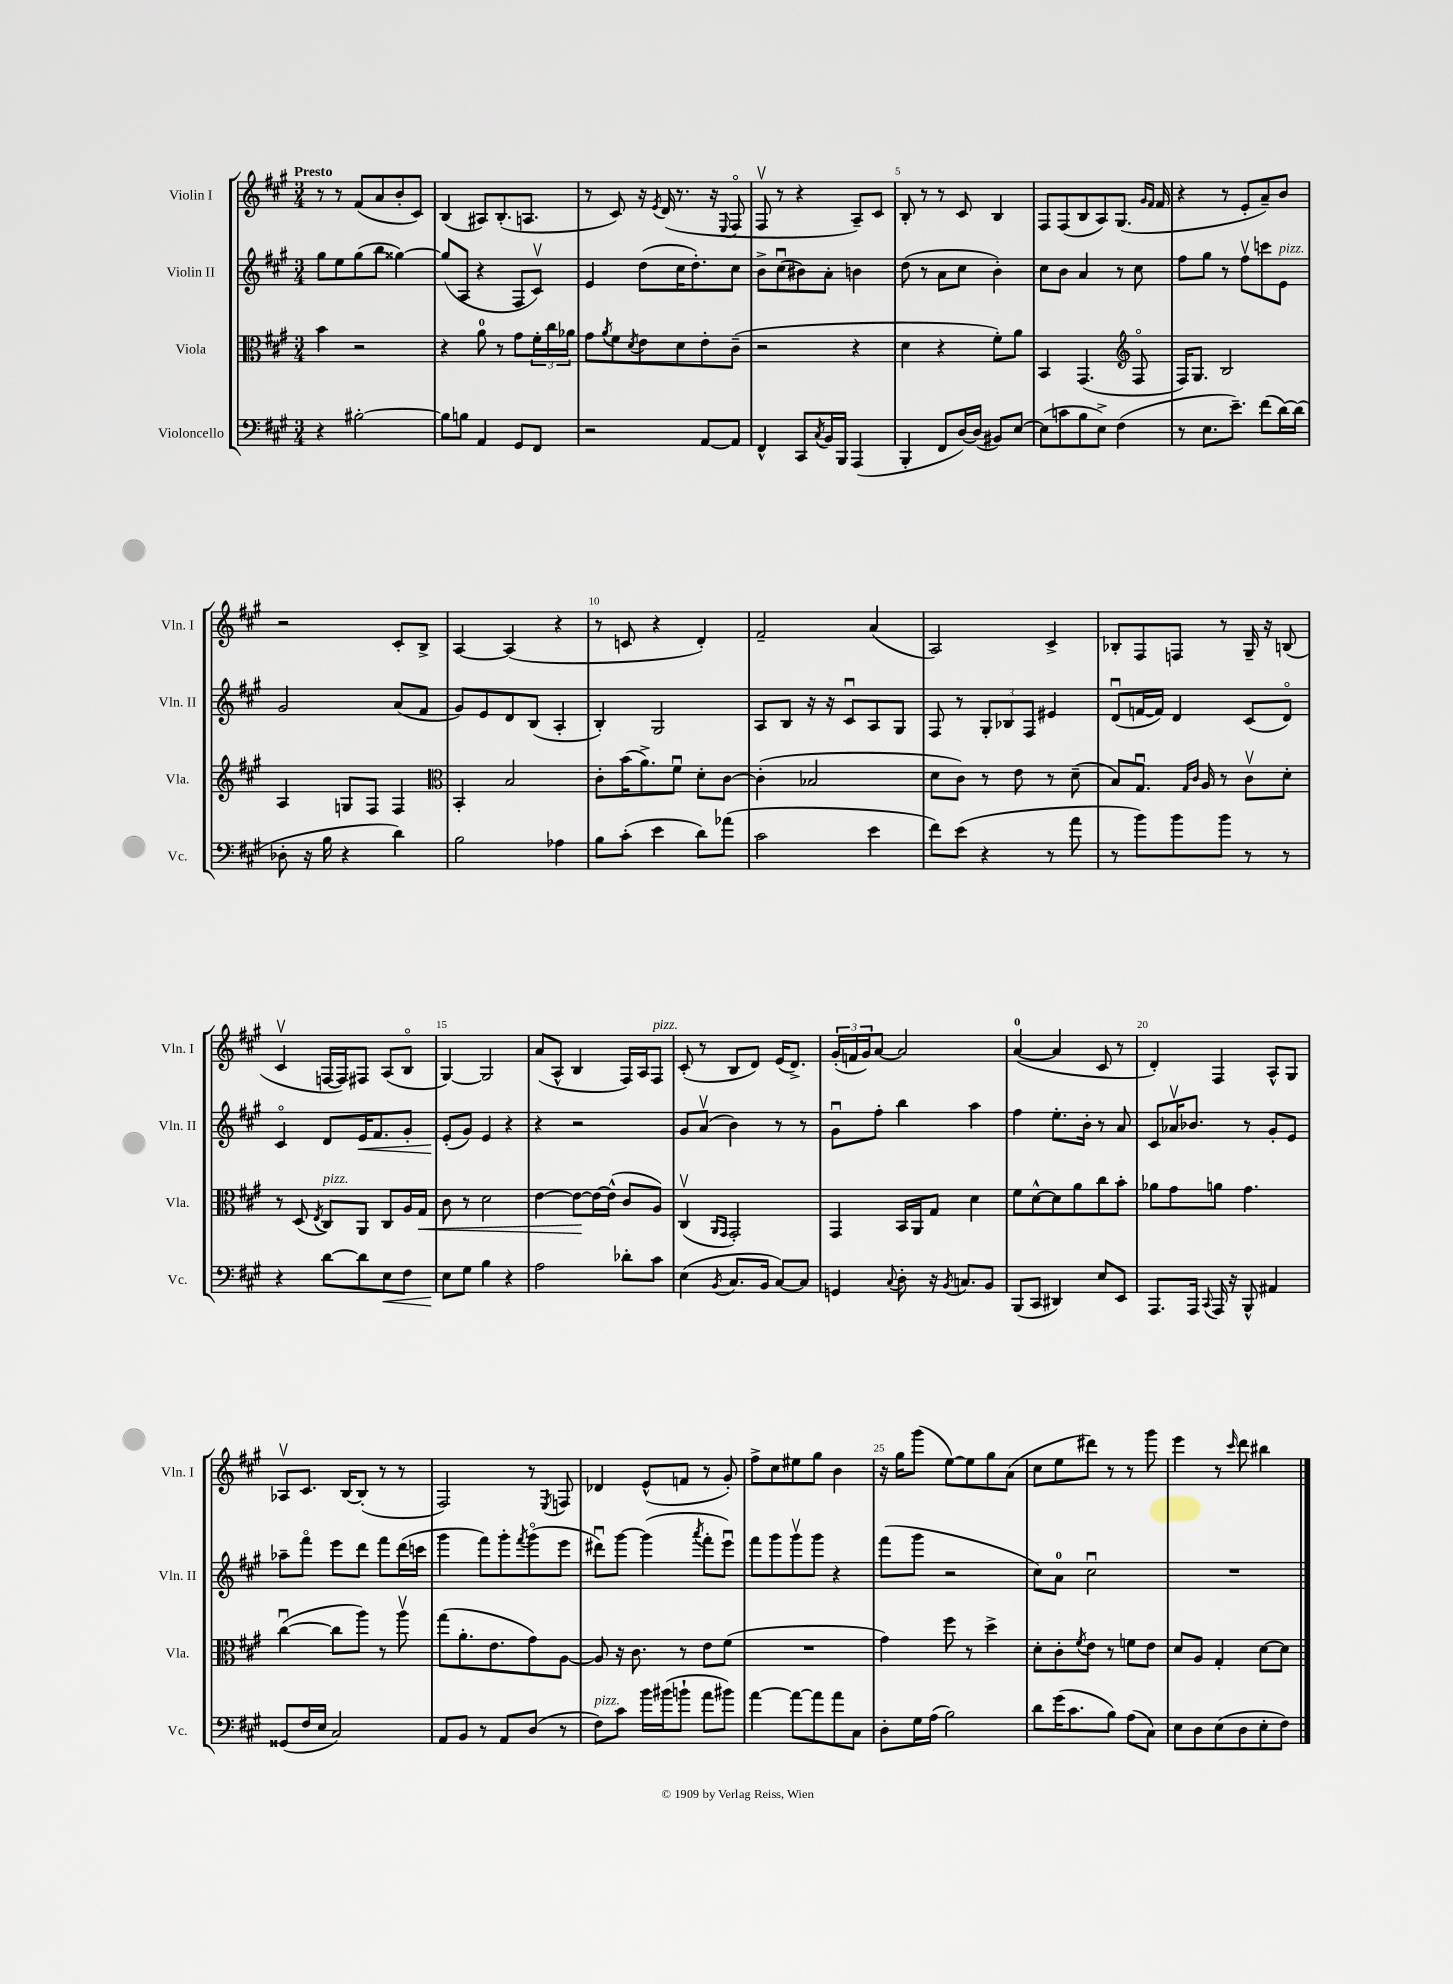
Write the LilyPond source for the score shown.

<<
\new StaffGroup <<
\new Staff = "s0" \with { instrumentName = "Violin I" shortInstrumentName = "Vln. I" } {
    \clef treble \key a \major \numericTimeSignature \time 3/4 \tempo "Presto"
    r8 r8 fis'8( a'8 b'8-. cis'8) |
    b4( ais8) b8.-.( a8. |
    r8 cis'8) r16 \acciaccatura { e'8 } d'16( r8. r16 \appoggiatura { e8 } fis8\flageolet |
    fis8\upbow r8 r4 a8--) cis'8 |
    b8-. r8 r8 cis'8 b4 |
    fis8 fis8( b8 a8) gis8.( \grace { gis'16 fis'16 } fis'16 |
    r4 r8 e'8-. a'8--) b'8 |
    r2 cis'8-. b8-> |
    a4~ a4( r4 |
    r8 c'8 r4 d'4-.) |
    fis'2-- a'4( |
    a2) cis'4-> |
    bes8-. fis8 f8 r8 gis16-- r16 b8( |
    cis'4\upbow f16~ f16) fis8 a8( b8\flageolet |
    gis4~) gis2 |
    a'8( a8-^ b4 fis16) a16 fis8^\markup { \italic "pizz." } |
    cis'8-.( r8 b8 d'8) e'16( d'8.->) |
    \tuplet 3/2 { gis'16-.( f'16 gis'16) } a'8~ a'2 |
    a'4-0~( a'4 cis'8 r8 |
    d'4-.) fis4 a8-^ gis8 |
    aes8\upbow cis'8. b16~ b8-.( r8 r8 |
    fis2) r8 \acciaccatura { e8 } f8 |
    des'4 e'8-^( f'8 r8 gis'8-.) |
    fis''8-> cis''8 eis''8 gis''8 b'4 |
    r16 gis''16 gis'''8( e''8~) e''8 gis''8 a'8( |
    cis''8 e''8 dis'''8) r8 r8 gis'''8 |
    e'''4 r8 \grace { cis'''16 } d'''8 bis''4 \bar "|." |
}
\new Staff = "s1" \with { instrumentName = "Violin II" shortInstrumentName = "Vln. II" } {
    \clef treble \key a \major \numericTimeSignature \time 3/4
    gis''8 e''8 gis''8( b''8 gisis''4~) |
    gisis''8( a8 r4 fis8 cis'8\upbow) |
    e'4 d''8( cis''16 d''8.-.) cis''8 |
    b'8-> cis''8\downbow( bis'8) a'8-. b'4 |
    d''8( r8 a'8 cis''8 b'4-.) |
    cis''8 b'8 a'4 r8 cis''8 |
    fis''8 gis''8 r8 fis''8\upbow c'''8 e'8^\markup { \italic "pizz." } |
    gis'2 a'8( fis'8 |
    gis'8) e'8 d'8 b8( a4-. |
    b4-.) gis2 |
    a8 b8 r16 r16 cis'8\downbow a8 gis8 |
    fis8 r8 \tuplet 3/2 { gis8-. bes8 fis8 } eis'4 |
    d'8\downbow( f'16~ f'16) d'4 cis'8( d'8\flageolet) |
    cis'4\flageolet d'8 e'16\< fis'8. gis'8-. |
    e'8-.\!( gis'8) e'4 r4 |
    r4 r2 |
    gis'8 a'8\upbow( b'4) r8 r8 |
    gis'8\downbow fis''8-. b''4 a''4 |
    fis''4 e''8.-. b'16-. r8 a'8 |
    cis'8 aes'16\upbow bes'8. r8 gis'8-. e'8 |
    aes''8-- fis'''8\flageolet e'''8 d'''8 fis'''8 d'''16( c'''16 |
    gis'''4 fis'''8) gis'''8-. \acciaccatura { fis'''8 } gis'''8\flageolet( e'''8 |
    dis'''8\downbow) gis'''8~ gis'''4( \acciaccatura { a'''8 } fis'''8-. e'''8\downbow) |
    fis'''8 gis'''8 gis'''8\upbow gis'''8 r4 |
    fis'''8( gis'''8 r2 |
    cis''8) a'8-0 cis''2\downbow |
    R2. \bar "|." |
}
\new Staff = "s2" \with { instrumentName = "Viola" shortInstrumentName = "Vla." } {
    \clef alto \key a \major \numericTimeSignature \time 3/4
    b'4 r2 |
    r4 a'8-0 r8 gis'8 \tuplet 3/2 { fis'16-. cis''16 aes'16 } |
    gis'8 \acciaccatura { a'8 } fis'8 \acciaccatura { d'8 } e'8 d'8 e'8-. cis'8--( |
    r2 r4 |
    d'4 r4 fis'8-.) a'8 |
    b,4 gis,4.( \clef treble fis8\flageolet |
    fis16) gis8. b2 |
    a4 g8 fis8 fis4 |
    \clef alto b,4-. b2 |
    cis'8-. b'16( a'8.->) fis'8\downbow d'8-. cis'8~ |
    cis'4-.( bes2 |
    d'8 cis'8) r8 e'8 r8 d'8--( |
    b8) gis8.\downbow \grace { gis16 cis'16 } a16 r8 cis'8\upbow d'8-. |
    r8 d8( \acciaccatura { e8 } cis8^\markup { \italic "pizz." }) a,8 cis8 a16 gis16\< |
    cis'8 r8 d'2 |
    e'4~ e'8~\! e'16~ e'16-^( cis'8 a8) |
    cis4\upbow( \grace { a,16 gis,16 } gis,2-.) |
    gis,4 b,16 a,16 gis8 d'4 |
    fis'8 d'8~-^ d'8 a'8 cis''8 b'8-. |
    aes'8 gis'8 a'8 gis'4. |
    cis''4~\downbow( cis''8 a''8) r8 a''8\upbow |
    gis''8( a'8.-. e'8. gis'8) a8~ |
    a8 r16 cis'8. r8 e'8 fis'8( |
    R2. |
    gis'4) fis''8 r8 d''4-> |
    d'8-. cis'8-. \acciaccatura { fis'8 } e'8 r8 f'8 e'8 |
    d'8 a8 gis4-. d'8~ d'8 \bar "|." |
}
\new Staff = "s3" \with { instrumentName = "Violoncello" shortInstrumentName = "Vc." } {
    \clef bass \key a \major \numericTimeSignature \time 3/4
    r4 bis2~-. |
    bis8 b8 a,4 gis,8 fis,8 |
    r2 a,8~ a,8 |
    fis,4-^ cis,8 \acciaccatura { cis8 } b,16 b,,16 a,,4( |
    b,,4-. fis,8 d16~) d16( bis,8) e8~ |
    e8( c'8 b8 e8->) fis4( |
    r8 e8. e'8.--) fis'8( d'16~) d'16( |
    des8-. r16 b16 r4 d'4) |
    b2 aes4 |
    b8 cis'8-.( e'4 d'8) aes'8( |
    cis'2 e'4 |
    fis'8) e'8( r4 r8 a'8 |
    r8 b'8) b'8 b'8 r8 r8 |
    r4 d'8~ d'8 e8\< fis8 |
    e8\! gis8 b4 r4 |
    a2 des'8-. cis'8 |
    e4( \acciaccatura { b,8 } cis8. b,16 cis8~) cis8 |
    g,4 \appoggiatura { cis8 } d8-. r16 \acciaccatura { b,8 } c8. b,8 |
    b,,8( cis,8 dis,4) e8 e,8 |
    a,,8. a,,16 \appoggiatura { cis,8 } a,,16 r16 b,,8-^ ais,4 |
    gisis,8( fis16 e16 cis2) |
    a,8 b,8 r8 a,8 d8( r8 |
    fis8^\markup { \italic "pizz." }) cis'8 b'16 bis'16( b'8-! a'8 bis'8) |
    a'4~ a'8~ a'8 a'8 cis8 |
    d8-. gis16 a16( b2) |
    d'8 gis'16( cis'8. b8) a8( cis8) |
    e8 d8 e8( d8 e8-. fis8) \bar "|." |
}
>>
>>
\layout { \context { \Score \override BarNumber.break-visibility = ##(#f #t #t) barNumberVisibility = #(every-nth-bar-number-visible 5) } }
